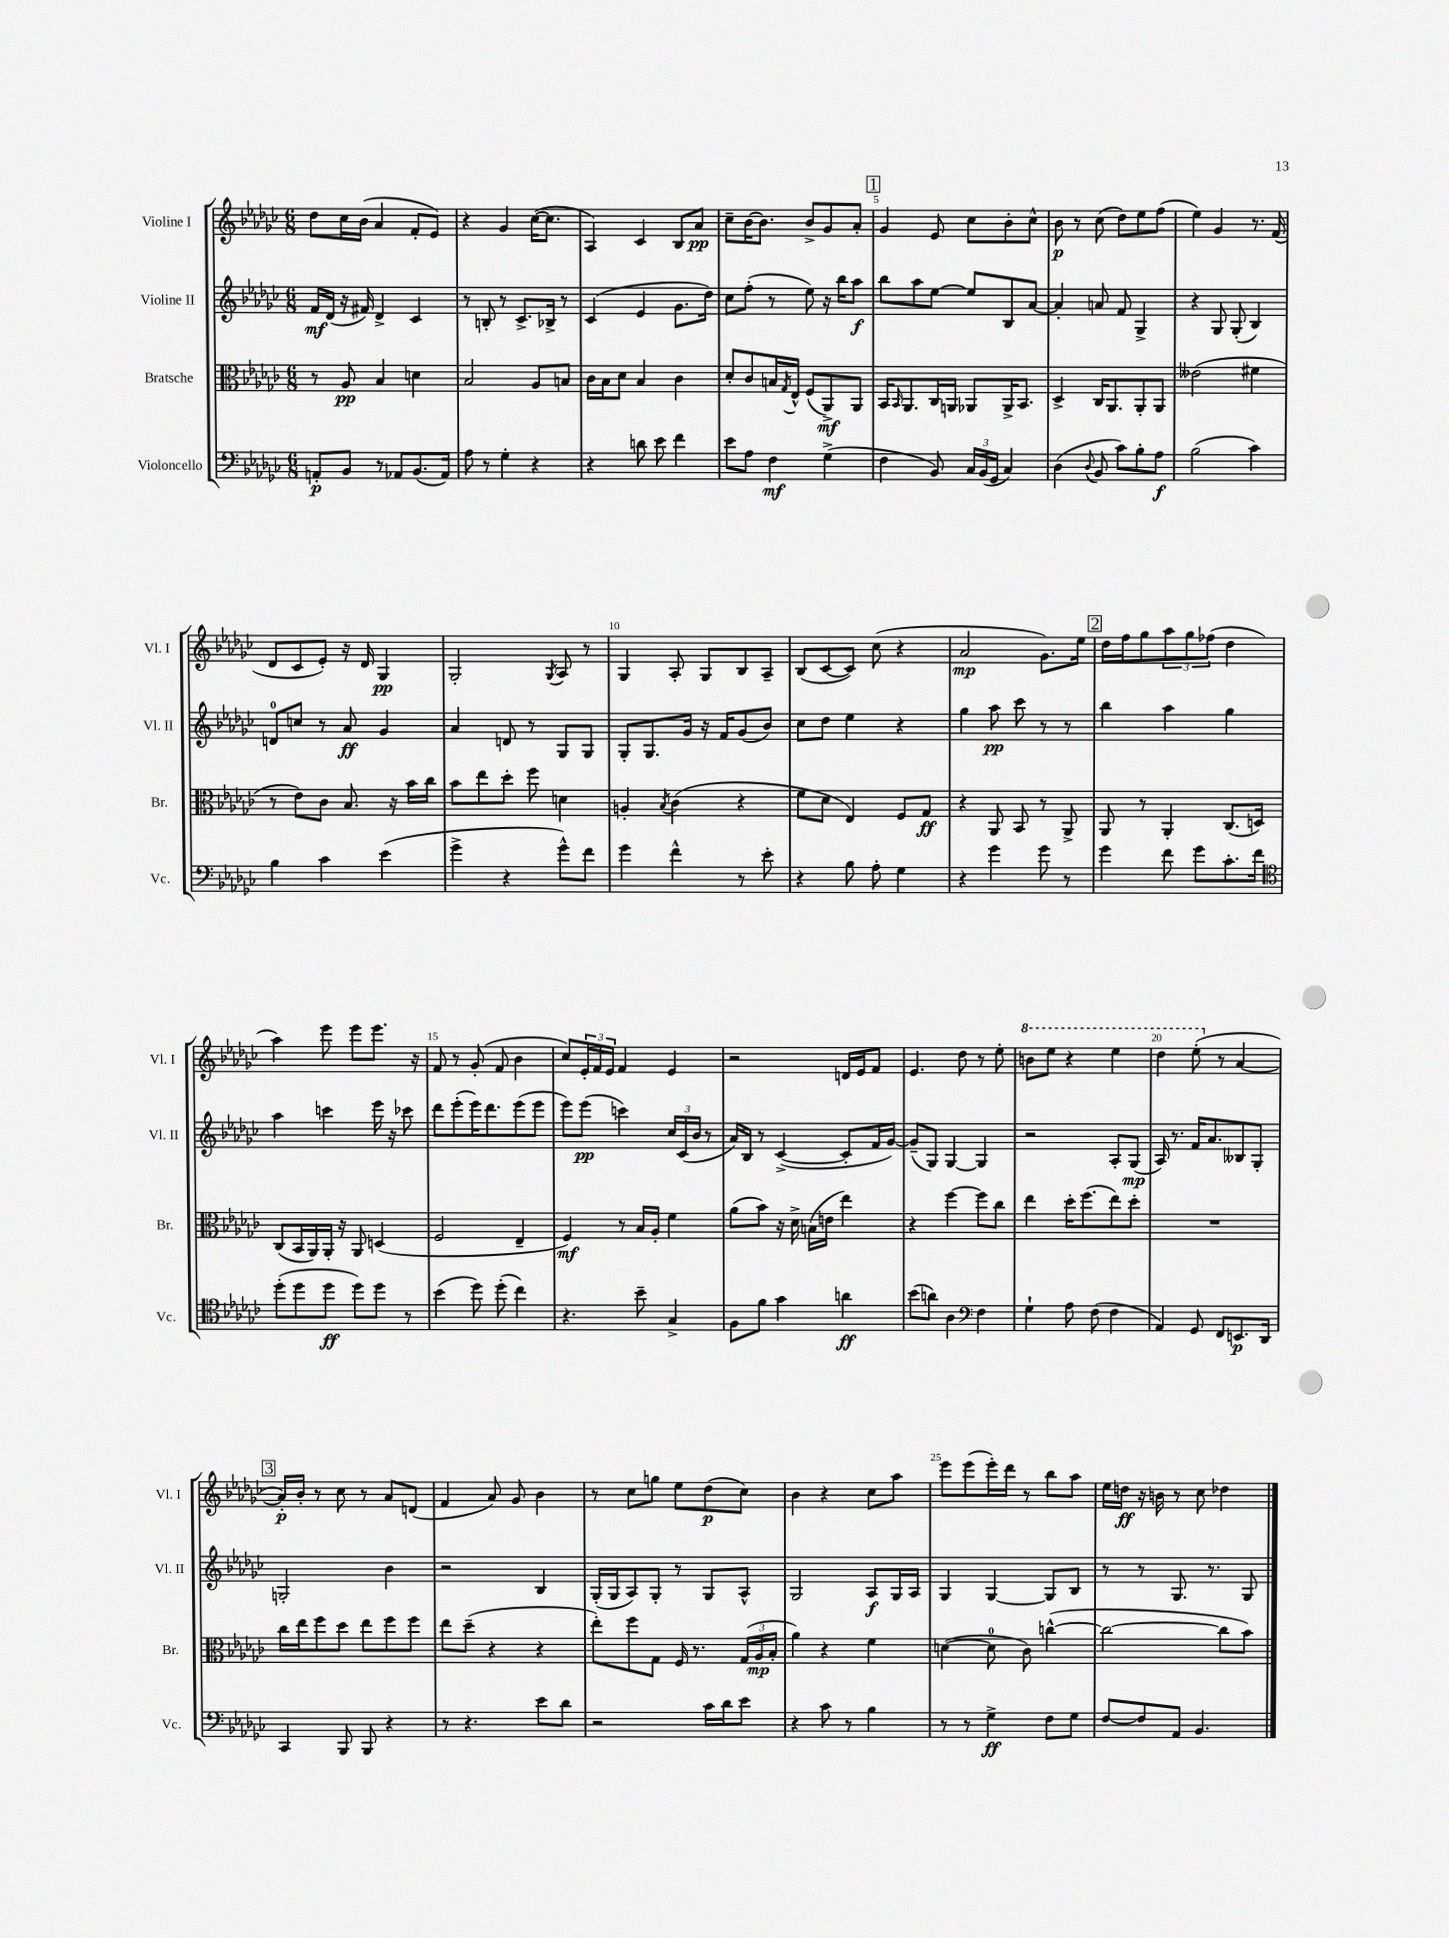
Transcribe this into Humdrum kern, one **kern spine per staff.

**kern	**kern	**kern	**kern
*staff4	*staff3	*staff2	*staff1
*clefF4	*clefC3	*clefG2	*clefG2
*k[b-e-a-d-g-c-]	*k[b-e-a-d-g-c-]	*k[b-e-a-d-g-c-]	*k[b-e-a-d-g-c-]
*M6/8	*M6/8	*M6/8	*M6/8
8AA'	8r	16f	8dd-
.	.	(16d-	.
8BB-	8A-	16r	16cc-
.	.	16f#)	(16b-
8r	4B-	4d-^	4a-
8AA-	.	.	.
(8.BB-	4d	4c-	8f'
.	.	.	8e-)
16AA-)	.	.	.
=	=	=	=
8A-	2B-	8r	4r
8r	.	8B'	.
4G-'	.	8r	4g-
.	.	8.c-^	.
4r	8A-	.	([16cc-
.	.	16B-^	8.cc-]
.	8B	8r	.
=	=	=	=
4r	16c-	(4c-	4A-)
.	16B-	.	.
.	8d-	.	.
8d	4B-	4e-	4c-
8e-	.	.	.
4f	4c-	8.g-	8B-
.	.	.	8a-
.	.	16dd-)	.
=	=	=	=
8e-	8d-'	8cc-	8cc-~
8A-	8c-	(8ff'	[16b-
.	.	.	8.b-]
4F	16B	8r	.
.	8qG-	.	.
.	16E-^^	.	.
.	(8F	8ee-)	8b-^
(4G-^	8AA-^)	16r	8g-
.	.	16bb-	.
.	8AA-	8aa-	8a-'
=	=	=	=
4F	16BB-	8bb-	4g-
.	16qqBB-	.	.
.	8.AA-	.	.
.	.	8aa-	.
8BB-)	16C-	[8ee-	8e-
.	16AA	.	.
24C-	8AA-	8ee-]	8cc-
(24BB-	.	.	.
24GG-	.	.	.
4C-)	16AA-^	8B-	8b-'
.	8.BB-	.	.
.	.	[8a-	8cc-^^
=	=	=	=
(4D-	4D-^	4a-']	8b-
.	.	.	8r
8qqD-	.	.	.
8BB-	16C-	8a	(8cc-
.	8.AA-	.	.
8c-)	.	8f	8dd-)
8B-'	8AA-'	4G-^	8ee-
8A-	8AA-	.	(8ff
=	=	=	=
(2B-	(2e--	4r	4ee-)
.	.	8G-	4g-
.	.	(8G-'	.
4c-)	4f#	4B-)	8.r
.	.	.	(16f
=	=	=	=
4B-	8r	8d	8d-
.	8e-)	8cc	8c-
4c-	8c-	8r	8e-')
.	8.B-	8a-	16r
.	.	.	16d-
(4e-	.	4g-	4G-
.	16r	.	.
.	16b-	.	.
.	16cc-	.	.
=	=	=	=
4g-^	8b-	4a-	2G-'
.	8ee-	.	.
4r	8dd-'	8d	.
.	8ff	8r	.
.	.	.	8qG-
8g-^^)	4d	8G-	8A-
8f	.	8G-	8r
=	=	=	=
4g-	4A'	8G-'	4G-
.	.	8.G-	.
.	8qB-	.	.
4f^^	(4c-	.	8A-'
.	.	16g-	.
.	.	16r	8G-
.	.	16f	.
8r	4r	(8g-	8B-
8e-'	.	8b-)	8A-~
=	=	=	=
4r	8f	8cc-	(8B-
.	8d-	8dd-	[8c-
8B-	4E-)	4ee-	8c-])
8A-'	.	.	(8cc-
4G-	8F	4r	4r
.	8G-	.	.
=	=	=	=
4r	4r	4gg-	2a-
4g-	8AA-	8aa-	.
.	8BB-	8ccc-	.
8g-	8r	8r	8.g-)
8r	8AA-^	8r	.
.	.	.	16ee-
=	=	=	=
4g-	8AA-	4bb-	16dd-
.	.	.	16ff
.	8r	.	8gg-
8f	4AA-'	4aa-	12aa-
.	.	.	12gg-
8g-	.	.	.
.	.	.	(12ff-
8.c-'	(8.C-	4gg-	4dd-
16f	16D)	.	.
=	=	=	=
*clefC4	*	*	*
(8dd-'	(8C-	4aa-	4aa-)
8dd-	16BB-	.	.
.	16AA-)	.	.
8dd-	16AA-'	4ccc	8eee-
.	16r	.	.
8dd-)	8AA-	.	8eee-
8dd-	(4D	16eee-	8.eee-
.	.	16r	.
8r	.	8ccc-	.
.	.	.	16r
=	=	=	=
(4b-	2F	8ddd-	8f
.	.	(8eee-'	8r
8dd-)	.	16eee-)	(8g-'
.	.	8.ddd-	.
(8dd-'	.	.	8f
4cc-)	4E-~	(8eee-	4b-
.	.	8eee-	.
=	=	=	=
4.r	4F)	8eee-)	8cc-)
.	.	(8eee-	24e-'
.	.	.	24f
.	.	.	24e-
.	8r	4ccc)	4f
8b-~	16B-	.	.
.	16A-'	.	.
4G-^	4f	24cc-	4e-
.	.	(24c-	.
.	.	24b-	.
.	.	8r	.
=	=	=	=
8F	(8a-	16a-)	2r
.	.	16B-	.
8f	8b-)	8r	.
4g-	16r	([4c-^	.
.	16d-^	.	.
.	(16B	.	.
.	16e	.	.
4a	4ee-)	8c-']	16d
.	.	.	16e-
.	.	16f	8f
.	.	[16g-)	.
=	=	=	=
(8b-	4r	(8g-~]	4.e-
8a)	.	8G-)	.
4A-	[4ff	[4G-	.
.	.	.	8dd-
*clefF4	*	*	*
4F	8ff]	4G-]	8r
.	8cc-	.	8ee-'
=	=	=	=
4G-`	4ee-	2r	8bb
.	.	.	8eee-
8A-	16dd-'	.	4r
.	(8.ff	.	.
(8F	.	.	.
4F	8ee-)	8A-'	4eee-
.	8dd-'	(8G-	.
=	=	=	=
4AA-)	2.r	16A-)	4ddd-
.	.	8.r	.
8GG-	.	16f	(8eee-'
.	.	8.a-	.
8FF	.	.	8r
8.EE	.	8B--	[4a-
.	.	8G-'	.
16DD-	.	.	.
=	=	=	=
4CC-	16cc-	2G'	16a-'])
.	16ee-	.	16b-'
.	8ff	.	8r
8BBB-	8dd-	.	8cc-
8BBB-	8ee-	.	8r
4r	8ff	4b-	8a-
.	8ff	.	(8d
=	=	=	=
8r	8ee-	2r	4f
4.r	(8dd-~	.	.
.	4r	.	8a-)
.	.	.	8g-
8e-	4r	4B-	4b-
8d-	.	.	.
=	=	=	=
2r	8ee-')	(16G-'	8r
.	.	16G-	.
.	8ff	8A-)	8cc-
.	8G-	8G-'	8gg
.	16F	8r	8ee-
.	8.r	.	.
16c-	.	8G-	(8dd-
16d-	.	.	.
8e-	(24G-	8A-^^	8cc-)
.	24A-	.	.
.	24B-'	.	.
=	=	=	=
4r	4a-)	2G-	4b-
8c-	4r	.	4r
8r	.	.	.
4B-	4f	8A-	8cc-
.	.	16G-	8aa-
.	.	16A-	.
=	=	=	=
8r	([4d	4G-	8eee-
8r	.	.	(8eee-
4G-^	8d]	[4G-	16eee-')
.	.	.	16ddd-
.	8c-)	.	8r
8F	([4cc^^	8G-]	8bb-
8G-	.	8B-	8aa-
=	=	=	=
[8F	2cc_	8r	16ee-
.	.	.	16dd
8F]	.	8r	16r
.	.	.	16b
8AA-	.	8.G-	8r
4.BB-	.	.	8cc-
.	.	8.r	.
.	8cc]	.	4dd-
.	8b-)	8G-	.
==	==	==	==
*-	*-	*-	*-
